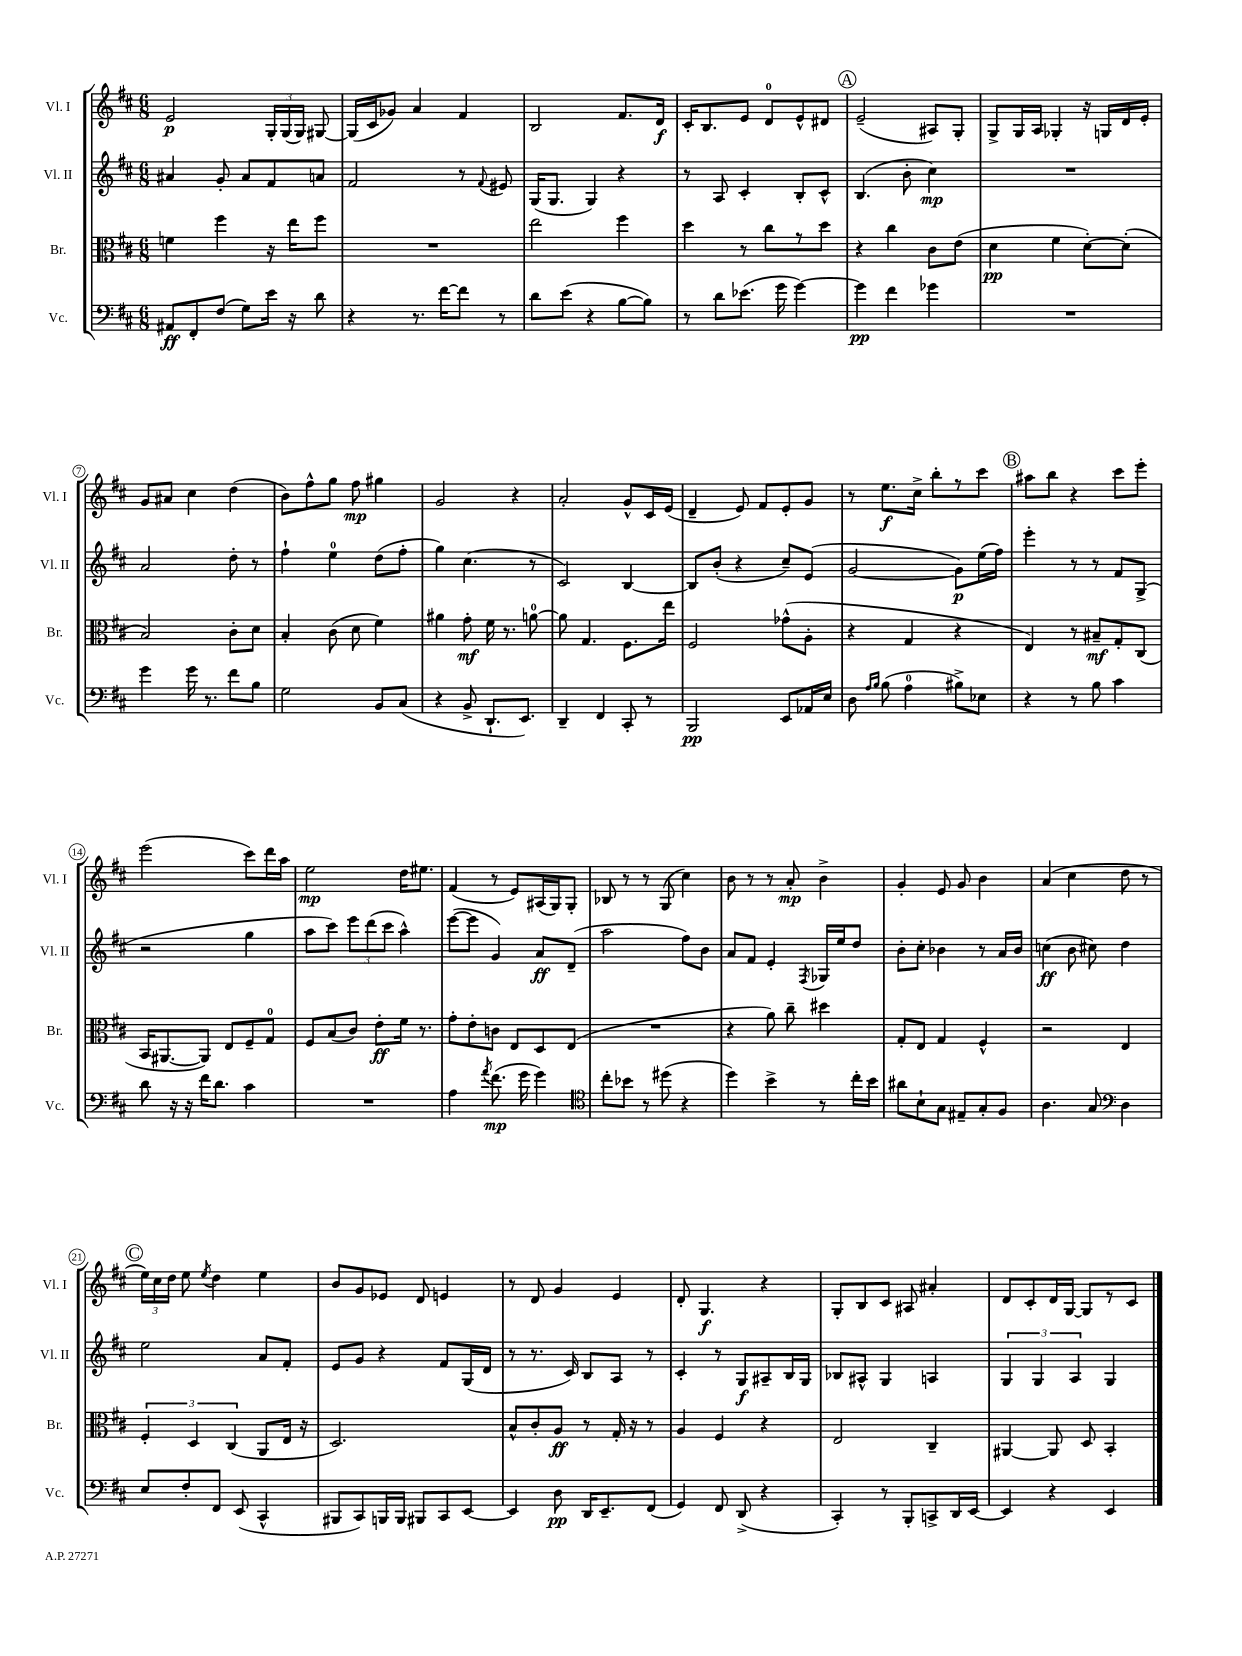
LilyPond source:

<<
\new StaffGroup <<
\new Staff = "s0" \with { instrumentName = "Vl. I" shortInstrumentName = "Vl. I" } {
    \clef treble \key d \major \numericTimeSignature \time 6/8
    \autoBeamOff e'2\p \tuplet 3/2 { g16[-. g16( g16]) } gis8~ |
    gis16[( cis'16 ges'8]) a'4 fis'4 |
    b2 fis'8.[ d'16]\f |
    cis'16[-. b8. e'8] d'8[-0 e'8-^ dis'8] |
    \mark \markup { \circle "A" } e'2--( ais8[) g8]-. |
    g8[-> g16 a16] ges4-. r16 g16[ d'16 e'16]-. |
    g'8[ ais'8] cis''4 d''4( |
    b'8[) fis''8-^ g''8] fis''8\mp gis''4 |
    g'2 r4 |
    a'2-. g'8[-^ cis'16 e'16]( |
    d'4-- e'8) fis'8[ e'8-. g'8] |
    r8 e''8.[\f cis''16]-> b''8[-. r8 cis'''8] |
    \mark \markup { \circle "B" } ais''8[ b''8] r4 cis'''8[ e'''8]-. |
    e'''2( cis'''8[) d'''16 a''16] |
    e''2\mp d''16[ eis''8.] |
    fis'4( r8 e'8[) ais16( g16) g8]-. |
    bes8 r8 r8 g8( cis''4) |
    b'8 r8 r8 a'8-.\mp b'4-> |
    g'4-. e'8 g'8 b'4 |
    a'4( cis''4 d''8 r8 |
    \mark \markup { \circle "C" } \tuplet 3/2 { e''16[) cis''16 d''16] } e''8 \acciaccatura { e''8 } d''4 e''4 |
    b'8[ g'8 ees'8] d'8 e'4 |
    r8 d'8 g'4 e'4 |
    d'8-. g4.\f r4 |
    g8[-. b8 cis'8] ais8 ais'4-. |
    d'8[ cis'8-. d'16 g16]~ g8[ r8 cis'8] \bar "|." |
}
\new Staff = "s1" \with { instrumentName = "Vl. II" shortInstrumentName = "Vl. II" } {
    \clef treble \key d \major \numericTimeSignature \time 6/8
    \autoBeamOff ais'4 g'8-. ais'8[ fis'8 a'8] |
    fis'2 r8 \appoggiatura { fis'8 } eis'8 |
    g16[( g8.] g4) r4 |
    r8 a8 cis'4-. b8[-. cis'8]-^ |
    \mark \markup { \circle "A" } b4.( b'8-. cis''4\mp) |
    R2. |
    a'2 d''8-. r8 |
    fis''4-! e''4-0 d''8[( fis''8]-. |
    g''4) cis''4.( r8 |
    cis'2) b4~ |
    b8[ b'8]-.( r4 cis''8[--) e'8]( |
    g'2~ g'8[\p) e''16( fis''16]) |
    \mark \markup { \circle "B" } e'''4-. r8 r8 fis'8[ g8]->( |
    r2 g''4 |
    a''8[ cis'''8]) \tuplet 3/2 { e'''8[ d'''8( cis'''8] } a''4-^) |
    e'''8[~( e'''8] g'4) a'8[\ff d'8]--( |
    a''2 fis''8[) b'8] |
    a'8[ fis'8] e'4-. \acciaccatura { fis8 } ges16[ e''16 d''8] |
    b'8[-. cis''8]-. bes'4 r8 a'16[ bes'16] |
    c''4\ff( b'8 cis''8) d''4 |
    \mark \markup { \circle "C" } e''2 a'8[ fis'8]-. |
    e'8[ g'8] r4 fis'8[ g16( d'16] |
    r8 r8. cis'16) b8[ a8] r8 |
    cis'4-. r8 g8[\f ais8-- b16 g16] |
    bes8[ ais8]-^ g4 a4 |
    \tuplet 3/2 { g4 g4 a4 } g4 \bar "|." |
}
\new Staff = "s2" \with { instrumentName = "Br." shortInstrumentName = "Br." } {
    \clef alto \key d \major \numericTimeSignature \time 6/8
    \autoBeamOff f'4 fis''4 r16 e''16[ fis''8] |
    R2. |
    e''2 fis''4 |
    d''4 r8 cis''8[ r8 d''8] |
    \mark \markup { \circle "A" } r4 cis''4 cis'8[ e'8]( |
    d'4\pp fis'4 d'8[~-.) d'8]-.( |
    b2) cis'8[-. d'8] |
    b4-. cis'8( d'8 fis'4) |
    ais'4 g'8-.\mf fis'16 r8. a'8-0~ |
    a'8 g4. fis8.[ e''16] |
    fis2 ges'8[-^( a8]-. |
    r4 g4 r4 |
    \mark \markup { \circle "B" } e4) r8 bis8[--\mf g8-. cis8]( |
    b,16[ ais,8.~ ais,8]) e8[ fis8-- g8]-0 |
    fis8[ b8( cis'8]) e'8[-.\ff fis'16] r8. |
    g'8[-. e'8-. c'8] e8[ d8 e8]( |
    R2. |
    r4 a'8) cis''8-- dis''4 |
    g8[-. e8] g4 fis4-^ |
    r2 e4 |
    \mark \markup { \circle "C" } \tuplet 3/2 { fis4-. d4 cis4( } a,8[ e16] r16 |
    d2.) |
    b8[-^ cis'8-. a8]\ff r8 g16-. r16 r8 |
    a4 fis4 r4 |
    e2 cis4-- |
    ais,4~ ais,8 d8 b,4-. \bar "|." |
}
\new Staff = "s3" \with { instrumentName = "Vc." shortInstrumentName = "Vc." } {
    \clef bass \key d \major \numericTimeSignature \time 6/8
    \autoBeamOff ais,8[\ff fis,8-. fis8]( g8[) e'16] r16 d'8 |
    r4 r8. fis'16[~ fis'8] r8 |
    d'8[ e'8]( r4 b8[~ b8]) |
    r8 d'8[ ees'8.]( g'16 g'4~) |
    \mark \markup { \circle "A" } g'4\pp fis'4 ges'4 |
    R2. |
    g'4 g'16 r8. fis'8[ b8] |
    g2 b,8[ cis8]( |
    r4 b,8-> d,8.[-! e,8.]) |
    d,4-- fis,4 cis,8-. r8 |
    b,,2\pp e,8[ aes,16 e16] |
    d8 \grace { a16[ b16] } b8( a4-0 bis8[->) ees8] |
    \mark \markup { \circle "B" } r4 r8 b8 cis'4 |
    d'8 r16 r16 fis'16[ d'8.] cis'4 |
    R2. |
    a4 \acciaccatura { a'8 } fis'8.\mp( g'16 g'4) |
    \clef tenor cis''8[-. bes'8] r8 dis''8( r4 |
    d''4) b'4-> r8 cis''16[-. b'16] |
    ais'8[ b8-! g8] eis8[-- g8-. fis8] |
    a4. g8 \clef bass d4 |
    \mark \markup { \circle "C" } e8[ fis8-. fis,8] e,8( cis,4-^ |
    bis,,8[ cis,8) b,,16 b,,16] bis,,8[ cis,8 e,8]~ |
    e,4 d8\pp d,16[ e,8.-- fis,8]( |
    g,4) fis,8 d,8->( r4 |
    cis,4-.) r8 b,,8[-. c,8-> d,16 e,16]~ |
    e,4 r4 e,4 \bar "|." |
}
>>
>>
\layout { \context { \Score \override BarNumber.stencil = #(make-stencil-circler 0.1 0.3 ly:text-interface::print) } }
